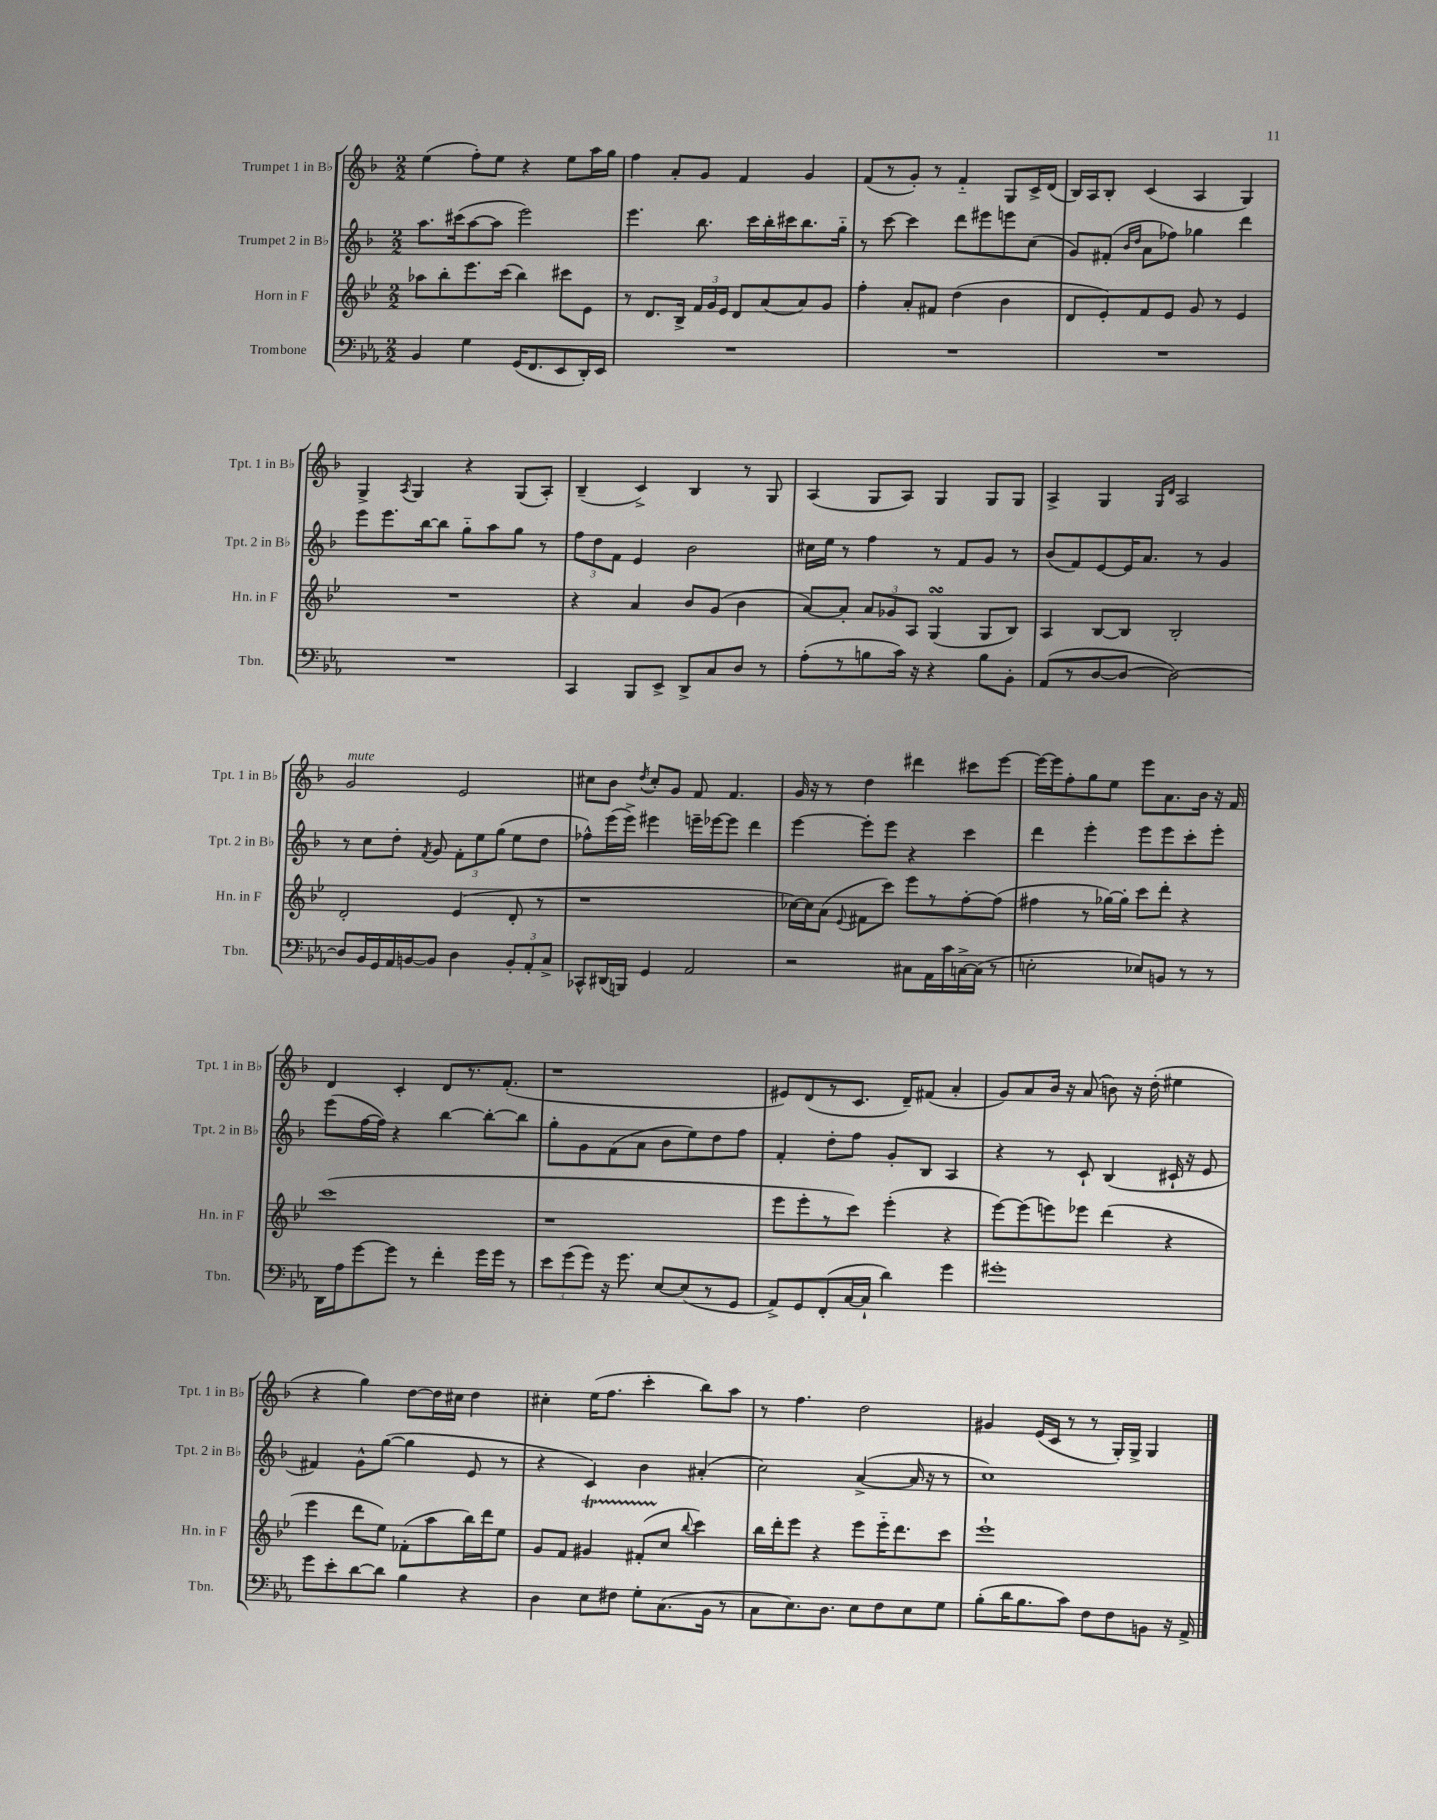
<<
\new StaffGroup <<
\new Staff = "s0" \with { instrumentName = "Trumpet 1 in Bb" shortInstrumentName = "Tpt. 1 in Bb" } {
    \clef treble \key f \major \numericTimeSignature \time 2/2
    \autoBeamOff e''4( f''8[-.) e''8] r4 e''8[ a''16 g''16] |
    f''4 a'8[-. g'8] f'4 g'4 |
    f'8[( r8 g'8]-.) r8 f'4-_ g8[ c'16-> d'16]( |
    bes16[) a16 bes8]-. c'4( a4 g4) |
    g4-> \acciaccatura { a8 } g4 r4 g8[( a8]-.) |
    bes4--( c'4->) bes4 r8 g8 |
    a4( g8[ a8]) g4 g8[ g8] |
    a4-> g4 \grace { g16[ d'16] } a2 |
    g'2^\markup { \italic "mute" } e'2 |
    cis''8[ bes'8] \acciaccatura { d''8 } cis''8[-. g'8] f'8 f'4. |
    g'16 r16 r8 d''4 dis'''4 cis'''8[ e'''8]~ |
    e'''16[~ e'''16 f''8-. g''8 e''8] e'''8[ a'8. bes'16] r16 f'16 |
    d'4 c'4-. d'8[ r8. f'8.]-.( |
    r1 |
    eis'8[) d'8( r8 c'8.] d'16[--) fis'8]( a'4-. |
    g'8[) a'8 bes'16] r16 a'8( b'8) r16 d''16-.( eis''4 |
    r4 g''4) d''8[~ d''16 cis''16] d''4 |
    cis''4-. e''16[( f''8.] c'''4-. bes''8[) a''8] |
    r8 f''4. d''2 |
    gis'4 e'16[( c'16] r8 r8 g16[-.) g16]-> g4 \bar "|." |
}
\new Staff = "s1" \with { instrumentName = "Trumpet 2 in Bb" shortInstrumentName = "Tpt. 2 in Bb" } {
    \clef treble \key f \major \numericTimeSignature \time 2/2
    \autoBeamOff a''8.[ cis'''16( a''8~ a''8] e'''2) |
    e'''4. bes''8. c'''16[ bes''16-. cis'''16 bes''8. g''16]-_ |
    r8 c'''8~ c'''4 d'''8[ eis'''8 e'''8 c''8]( |
    g'8[) fis'8]-.( \grace { bes'16[ d''16] } a'8[ fes''8]) ges''4 d'''4 |
    e'''8[ e'''8. bes''16~ bes''8] g''8[-_ a''8 g''8] r8 |
    \tuplet 3/2 { f''8[ d''8 f'8] } e'4 bes'2 |
    cis''16[ e''16] r8 f''4 r8 f'8[ g'8] r8 |
    bes'8[( f'8) e'8~ e'16 a'8.] r8 g'4 |
    r8 c''8[ d''8]-. \acciaccatura { f'8 } g'8 \tuplet 3/2 { f'8[-. e''8 g''8]( } e''8[ d''8] |
    fes''8[-^) e'''16( e'''16]->) eis'''4 e'''16[-- ees'''16~ ees'''8] d'''4 |
    e'''4~ e'''8[-. e'''8] r4 c'''4 |
    d'''4 e'''4-. e'''8[ e'''8 c'''8-. e'''8]-. |
    e'''8[( f''16~ f''16]) r4 bes''4~ bes''8[~-. bes''8] |
    g''8[-. g'8 f'8( a'8] bes'8[ e''8) d''8 f''8] |
    f'4-. d''8[-. f''8] g'8[-. bes8] a4 |
    r4 r8 c'8-! bes4( cis'16-! r16 e'8 |
    fis'4) g'8[-^ g''8]~( g''4 e'8 r8 |
    r4 c'4) bes'4 ais'4-.( |
    c''2) a'4~->( a'16 r16 r8 |
    c''1) \bar "|." |
}
\new Staff = "s2" \with { instrumentName = "Horn in F" shortInstrumentName = "Hn. in F" } {
    \clef treble \key bes \major \numericTimeSignature \time 2/2
    \autoBeamOff aes''8[ bes''8-. ees'''8. c'''16]( bes''4) cis'''8[ ees'8] |
    r8 d'8.[ bes16]-> \tuplet 3/2 { f'16[ g'16 ees'16] } d'8[ a'8( a'8) g'8] |
    f''4-. a'8[-. fis'8] d''4( bes'4 |
    d'8[ ees'8-.) f'8 ees'8] g'8 r8 ees'4 |
    R1 |
    r4 a'4 bes'8[ g'8]( bes'4 |
    a'8[~) a'8]-. \tuplet 3/2 { a'8[ ges'8 a8] } g4\turn( g8[ bes8]) |
    a4 bes8[~ bes8] bes2-. |
    d'2-. ees'4( d'8-. r8 |
    r1 |
    ces''16[~) ces''16 a'8]( \appoggiatura { ees'8 } fis'8[ c'''8]) ees'''8[ r8 f''8~-. f''8]( |
    fis''4 r8 ges''16[~) ges''16]-. c'''8[ d'''8]-. r4 |
    c'''1( |
    r1 |
    ees'''8[ ees'''8-. r8 c'''8]) ees'''4-.( r4 |
    ees'''8[~) ees'''8( e'''8) ees'''8] d'''4( r4 |
    ees'''4 d'''8[ ees''8]) fes'8[-.( a''8 bes''16) d'''16 ees''8] |
    g'8[ f'8] gis'4\startTrillSpan fis'8[-.( c''8]\stopTrillSpan \appoggiatura { bes''8 } c'''4) |
    bes''16[ d'''16-. ees'''8] r4 ees'''8[ ees'''16-_ d'''8. c'''8] |
    ees'''1-! \bar "|." |
}
\new Staff = "s3" \with { instrumentName = "Trombone" shortInstrumentName = "Tbn." } {
    \clef bass \key ees \major \numericTimeSignature \time 2/2
    \autoBeamOff bes,4 g4 g,16[( f,8. ees,8 d,16-.) ees,16] |
    R1 |
    R1 |
    R1 |
    R1 |
    c,4 bes,,8[ ees,8]-> d,8[-> c8 d8] r8 |
    aes8[-.( r8 b8 c'16]) r16 r4 b8[ bes,8]-. |
    aes,8[( r8 d8~ d8]~ d2~) |
    d8[ bes,16 g,16 aes,16 b,16~ b,8] d4 \tuplet 3/2 { b,8[-. aes,8-. c8]-> } |
    ces,8[-^ dis,16( b,,16]) g,4 aes,2 |
    r2 cis8[ aes,16 c'16 c16~-> c16]( r8 |
    e2-. ees8[) b,8] r8 r8 |
    d,16[ aes16 g'8~ g'8] r8 f'4-. g'16[ g'16] r8 |
    \tuplet 3/2 { ees'8[ g'8( g'8]) } r16 g'8. ees8[~ ees8( r8 g,8] |
    aes,8[->) g,8 f,8-.( c16~ c16]-! d'4) g'4 |
    gis'1-. |
    g'8[ ees'8-. d'8~ d'8] bes4 r4 |
    d4 ees8[ fis8] g8[-. c8.( bes,16] r8 |
    c8[ ees8.) d8.] ees8[ f8 ees8 g8] |
    bes8[-.( d'16 bes8. c'8]) f8[ f8 b,8] r16 aes,16-> \bar "|." |
}
>>
>>
\layout { \context { \Score \remove "Bar_number_engraver" } }
